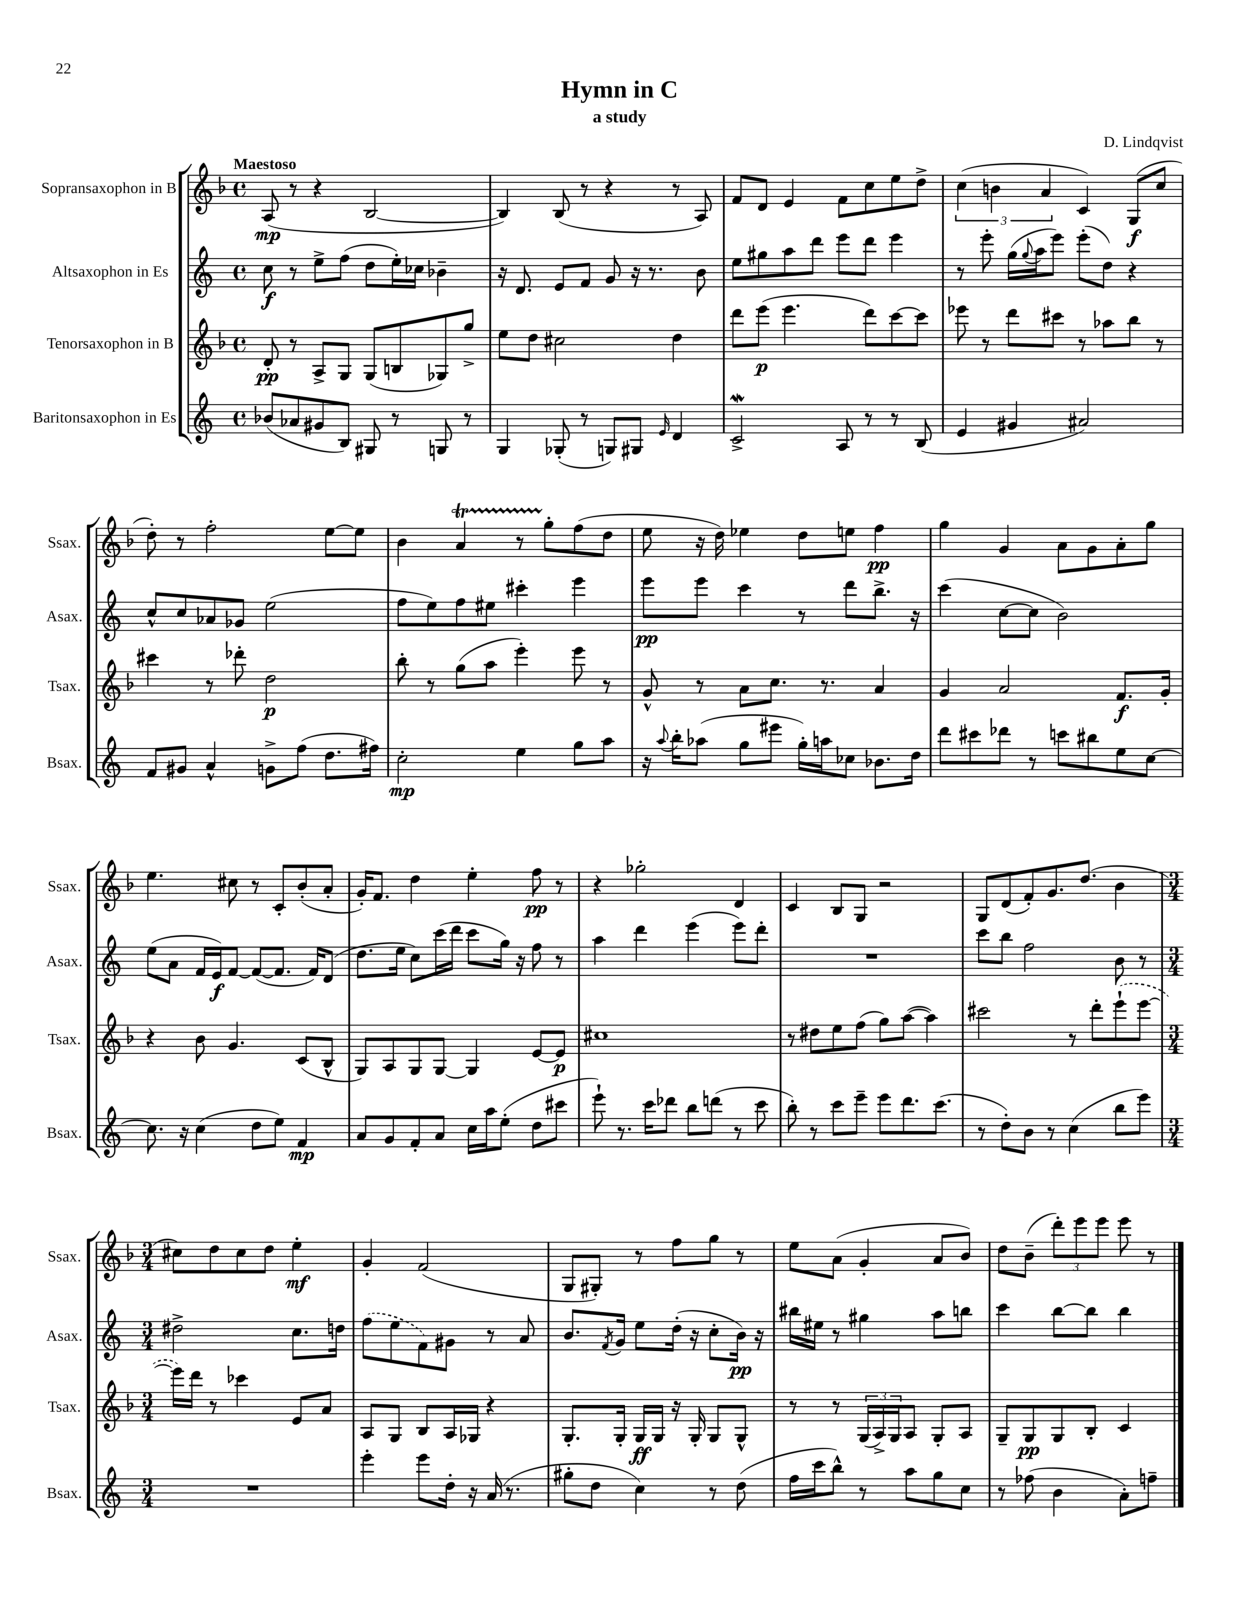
\header { title = "Hymn in C" composer = "D. Lindqvist" subtitle = "a study" }
<<
\new StaffGroup <<
\new Staff = "s0" \with { instrumentName = "Sopransaxophon in B" shortInstrumentName = "Ssax." } {
    \clef treble \key f \major \defaultTimeSignature \time 4/4 \tempo "Maestoso"
    a8\mp( r8 r4 bes2~ |
    bes4) bes8( r8 r4 r8 a8) |
    f'8 d'8 e'4 f'8 c''8 e''8 d''8-> |
    \tuplet 3/2 { c''4( b'4 a'4 } c'4) g8\f( c''8 |
    d''8-.) r8 f''2-. e''8~ e''8 |
    bes'4 a'4\startTrillSpan r8 g''8-.\stopTrillSpan f''8( d''8 |
    e''8 r16 d''16) ees''4 d''8 e''8 f''4\pp |
    g''4 g'4 a'8 g'8 a'8-. g''8 |
    e''4. cis''8 r8 c'8-. bes'8-.( a'8-. |
    g'16-.) f'8. d''4 e''4-. f''8\pp r8 |
    r4 ges''2-. d'4 |
    c'4 bes8 g8 r2 |
    g8 d'8( f'8-.) g'8. d''8.( bes'4 |
    \numericTimeSignature \time 3/4 cis''8) d''8 cis''8 d''8 e''4-.\mf |
    g'4-. f'2( |
    g8 gis8-.) r8 f''8 g''8 r8 |
    e''8 a'8( g'4-. a'8 bes'8) |
    d''8 bes'8--( \tuplet 3/2 { d'''8-.) e'''8 e'''8 } e'''8 r8 \bar "|." |
}
\new Staff = "s1" \with { instrumentName = "Altsaxophon in Es" shortInstrumentName = "Asax." } {
    \clef treble \key c \major \defaultTimeSignature \time 4/4
    c''8\f r8 e''8-> f''8( d''8 e''16-.) ces''16 bes'4-- |
    r16 d'8. e'8 f'8 g'8 r16 r8. b'8 |
    e''8 gis''8 a''8 d'''8 e'''8 d'''8 e'''4 |
    r8 e'''8-. g''16( \appoggiatura { g''8 } a''16 e'''8) e'''8-.( d''8) r4 |
    c''8-^ c''8 aes'8 ges'8 e''2( |
    f''8 e''8) f''8 eis''8 cis'''4-. e'''4 |
    e'''8\pp e'''8 c'''4 r8 d'''8 b''8.-> r16 |
    c'''4( c''8~ c''8 b'2) |
    e''8( a'8 f'16 e'16\f) f'8~ f'8~( f'8. f'16) d'8( |
    d''8. e''16 c''8) c'''16( d'''16 c'''8 g''16) r16 f''8 r8 |
    a''4 d'''4 e'''4( e'''8) d'''8-. |
    R1 |
    c'''8 b''8 f''2 b'8 r8 |
    \numericTimeSignature \time 3/4 dis''2-> c''8. d''16 |
    \once \slurDashed f''8( e''8 f'8) gis'8 r8 a'8 |
    b'8. \acciaccatura { f'8 } g'16 e''8 d''16-.( r16 c''8-. b'16\pp) r16 |
    bis''16 eis''16 r8 gis''4 a''8 b''8 |
    c'''4 b''8~ b''8 b''4 \bar "|." |
}
\new Staff = "s2" \with { instrumentName = "Tenorsaxophon in B" shortInstrumentName = "Tsax." } {
    \clef treble \key f \major \defaultTimeSignature \time 4/4
    d'8-.\pp r8 a8-> g8 g8( b8 ges8) g''8-> |
    e''8 d''8 cis''2 d''4 |
    d'''8 e'''8\p( e'''4. d'''8) c'''8~ c'''8 |
    ees'''8 r8 d'''8 cis'''8 r8 aes''8 bes''8 r8 |
    cis'''4 r8 des'''8-. d''2\p |
    bes''8-. r8 g''8( a''8 e'''4-.) e'''8 r8 |
    g'8-^ r8 a'8 c''8. r8. a'4 |
    g'4 a'2 f'8.\f g'16-. |
    r4 bes'8 g'4. c'8( bes8-^ |
    g8) a8 g8 g8~ g4 e'8~ e'8\p |
    cis''1 |
    r8 dis''8 e''8 f''8( g''8) a''8~( a''4) |
    cis'''2 r8 d'''8-. \once \slurDashed e'''8-!( e'''8~ |
    \numericTimeSignature \time 3/4 e'''16) d'''16 r8 ces'''4 e'8 a'8 |
    a8 g8 bes8 a16 ges16 r4 |
    g8.-. g16-. g16\ff g16 r16 g16-. g8 g8-^ |
    r8 r8 \tuplet 3/2 { g16( a16->) g16 } a8 g8-. a8 |
    g8-- g8\pp g8 bes8-. c'4 \bar "|." |
}
\new Staff = "s3" \with { instrumentName = "Baritonsaxophon in Es" shortInstrumentName = "Bsax." } {
    \clef treble \key c \major \defaultTimeSignature \time 4/4
    bes'8( aes'8 gis'8 b8) gis8 r8 g8 r8 |
    g4 ges8-.( r8 g8) gis8 \grace { e'16 } d'4 |
    c'2->\mordent a8 r8 r8 b8( |
    e'4 gis'4 ais'2) |
    f'8 gis'8 a'4-^ g'8-> f''8( d''8. fis''16) |
    c''2-.\mp e''4 g''8 a''8 |
    r16 \appoggiatura { a''8 } b''16-. aes''8( g''8 eis'''8 g''16-.) a''16 ces''8 bes'8. d''16 |
    d'''8 cis'''8 des'''8 r8 c'''8 bis''8 e''8 c''8~ |
    c''8. r16 c''4( d''8 e''8) f'4\mp |
    a'8 g'8 f'8-. a'8 c''16 a''16 e''8-.( d''8 cis'''8 |
    e'''8-!) r8. c'''16 des'''8 b''8 d'''8( r8 c'''8 |
    b''8-.) r8 c'''8 e'''8-- e'''8 d'''8. c'''8.( |
    r8 d''8-.) b'8 r8 c''4( b''8 e'''8) |
    \numericTimeSignature \time 3/4 R2. |
    e'''4-. e'''8 d''16-. r16 a'16( r8. |
    gis''8-. d''8 c''4) r8 d''8( |
    f''16 c'''16 b''8-^) r8 a''8 g''8 c''8 |
    r8 fes''8( b'4 a'8-.) f''8-- \bar "|." |
}
>>
>>
\layout { \context { \Score \remove "Bar_number_engraver" } }
